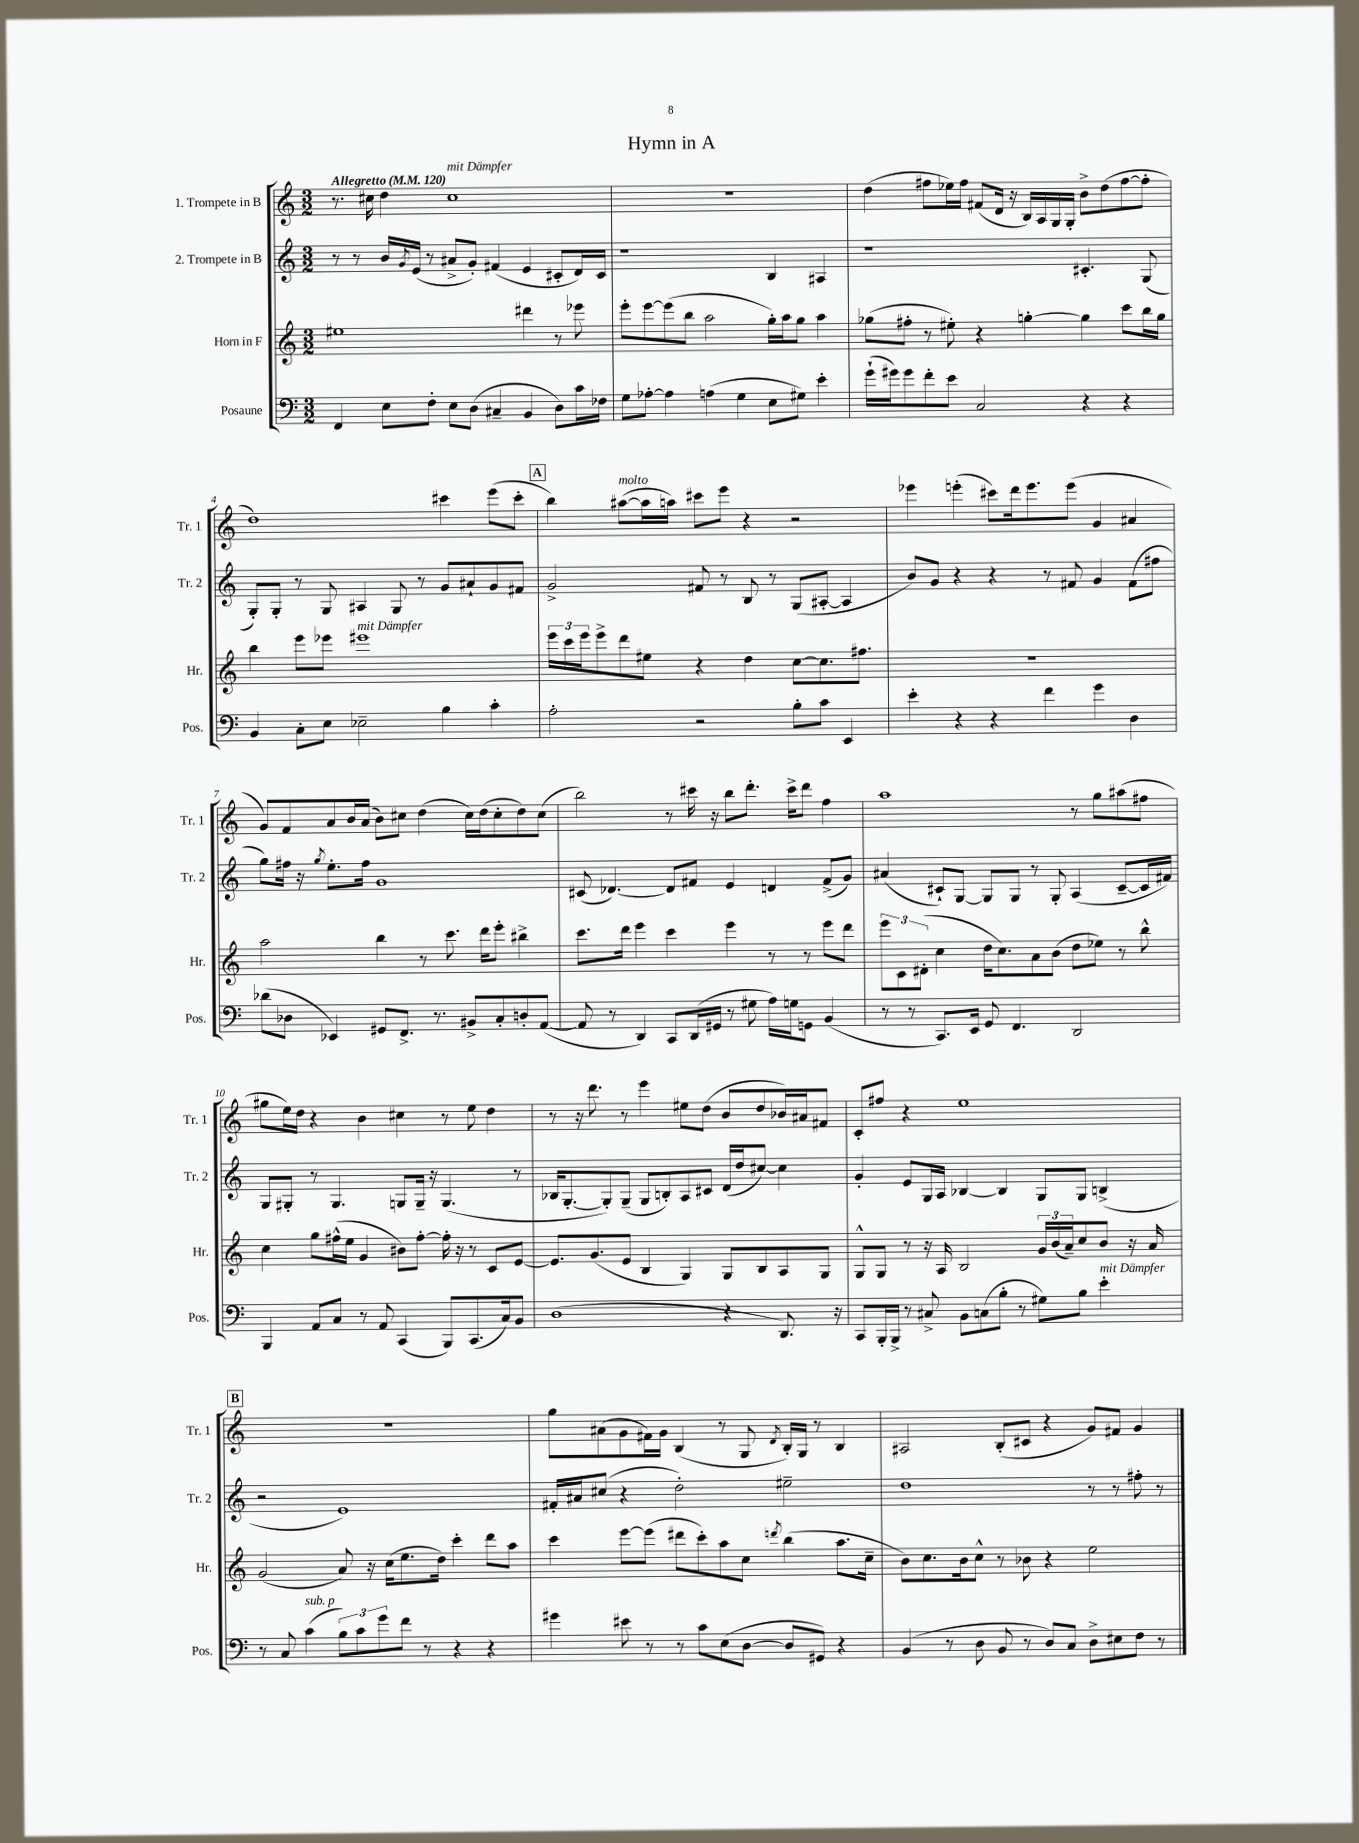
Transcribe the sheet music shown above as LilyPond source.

\header { title = "Hymn in A" }
<<
\new StaffGroup <<
\new Staff = "s0" \with { instrumentName = "1. Trompete in B" shortInstrumentName = "Tr. 1" } {
    \clef treble \key c \major \numericTimeSignature \time 3/2 \tempo "Allegretto" 4 = 120
    r8. cis''16 d''4 cis''1^\markup { \italic "mit Dämpfer" } |
    R1. |
    d''4( fis''8 ees''16) fis''16 fis'8( d'16 r16 b16) a16 g16 g16-. b'8-> d''8( fis''8~ fis''8-. |
    d''1) cis'''4 e'''8( cis'''8-. |
    \mark \markup { \box "A" } b''4) ais''8~^\markup { \italic "molto" }( ais''16 a''16) cis'''8 e'''8 r4 r2 |
    ees'''4 e'''4-.( cis'''8) d'''16 e'''8. e'''8( g'4 ais'4 |
    g'8) f'8 a'8 b'16 a'16( b'8) cis''8 d''4( cis''16) d''16( cis''8-. d''8) cis''8( |
    b''2) r8 cis'''16 r16 b''8 d'''8.-. cis'''16-> d'''8 f''4 |
    a''1 r8 g''8 ais''8( fis''8 |
    gis''8 e''16) d''16 r4 b'4 cis''4 r8 e''8 d''4 |
    r8 r16 d'''8. r8 e'''4 eis''8 d''8( b'8 d''8 bes'16) ais'16 fis'8 |
    c'8-. fis''8 r4 e''1 |
    \mark \markup { \box "B" } R1. |
    g''8 ais'8( g'8 fis'16) g'16 b4( r8 g8 \acciaccatura { d'8 } b16-.) g16 r8 b4 |
    ais2 b8-.( cis'8 r4 g'8) fis'8 g'4 \bar "|." |
}
\new Staff = "s1" \with { instrumentName = "2. Trompete in B" shortInstrumentName = "Tr. 2" } {
    \clef treble \key c \major \numericTimeSignature \time 3/2
    r8 r8 b'16 \acciaccatura { g'8 } e'16( r8 ais'8-> g'8-.) fis'4( e'4 cis'8-. d'16) cis'16 |
    r1 b4 ais4 |
    r1 cis'4.-. g8( |
    g8-.) g8-. r8 g8 ais4 g8 r8 g'8 ais'8-! g'8 fis'8 |
    \mark \markup { \box "A" } g'2-> fis'8 r8 b8 r8 g8( ais8~-. ais4 |
    b'8) g'8 r4 r4 r8 fis'8 g'4 fis'8( fis''8 |
    g''8) fis''16 r16 \acciaccatura { g''8 } e''8.-. fis''16 g'1 |
    cis'8( des'4.~) des'8 fis'8 e'4 d'4 fis'8->( g'8) |
    ais'4( cis'8-!) g8~ g8 g8 r8 g8-. a4( cis'8~-- cis'16 fis'16) |
    g8 gis8-. r8 gis4. g8 g16-- r16 g4.( r8 |
    bes16 g8.~-. g8-.) g8--( g8 b8-.) a8 cis'8 d'16( d''16 cis''8~) cis''4 |
    g'4-. e'8 g16 a16 bes4~ bes4 g8 g8 b4->( |
    \mark \markup { \box "B" } r2 e'1) |
    fis'16-. ais'16 cis''8( r4 d''2-.) eis''2-- |
    d''1 r8 r8 fis''8-. r8 \bar "|." |
}
\new Staff = "s2" \with { instrumentName = "Horn in F" shortInstrumentName = "Hr." } {
    \clef treble \key c \major \numericTimeSignature \time 3/2
    eis''1 dis'''4 r8 ees'''8 |
    e'''8-. e'''8~ e'''8( b''8 a''2 g''16-.) a''16 g''8 a''4 |
    ges''8( fis''8-. r8 eis''8-.) r4 g''4~-. g''4 c'''8 b''16 g''16 |
    b''4 e'''8 ees'''8 eis'''1^\markup { \italic "mit Dämpfer" } |
    \mark \markup { \box "A" } \tuplet 3/2 { e'''16 c'''16 e'''16 } e'''8-> d'''8 eis''8 r4 d''4 c''8~ c''8. fis''8. |
    R1. |
    a''2 b''4 r8 c'''8. d'''16 e'''8-. bis''4-> |
    c'''8. d'''16 e'''4 c'''4 e'''4 r8 r8 e'''8 d'''8 |
    \tuplet 3/2 { e'''8 c'8 dis'8-.( } c''4 d''16 c''8.) a'8 b'8( d''8 ees''8) r8 b''8-^ |
    c''4 g''8 fis''16-^( e''16 g'4 bis'8) fis''8~-. fis''16-. r16 r8 c'8 e'8~ |
    e'8. g'8.( e'8 b4 g4) g8 b8 a8 g8 |
    g8-^ g8 r8 r16 a16 b2 \tuplet 3/2 { g'16 b'16( a'16--) } c''8 b'8 r16 a'16 |
    \mark \markup { \box "B" } g'2( a'8) r16 c''16( e''8. d''16) c'''4-. d'''8 a''8 |
    c'''4 e'''8~ e'''8( dis'''8 c'''8-.) a''8 c''8 \acciaccatura { d'''8 } b''4( a''8. c''16-- |
    b'8) c''8. b'16 c''8-^ r8 bes'8 r4 e''2 \bar "|." |
}
\new Staff = "s3" \with { instrumentName = "Posaune" shortInstrumentName = "Pos." } {
    \clef bass \key c \major \numericTimeSignature \time 3/2
    f,4 e8 f8-. e8 d8( cis4-- b,4 d8) c'16 fes16 |
    g8 aes8~-. aes4 a4( g4 e8 gis8) e'4-. |
    g'16-!( gis'16) gis'8 f'8-. e'8 c2 r4 r4 |
    b,4 c8-. e8 ees2-- b4 c'4-. |
    \mark \markup { \box "A" } a2-. r2 b8-. c'8 e,4 |
    e'4-. r4 r4 f'4 g'4 d4 |
    des'8( des8 ees,4) gis,8 f,8.-> r8. bis,8-> c8-. d8-. a,8~( |
    a,8 r8 d,4) c,8 d,16( gis,16 r8 gis8 a16) g16 g,8 b,4( |
    r8 r8 c,8.) e,16 g,8 f,4. d,2 |
    b,,4 a,8 c8 r8 a,8 c,4( b,,8) c,8.( c16) b,8 |
    d1( r4 d,8.) r16 |
    c,8 b,,16-. b,,16-> r8 cis8-> b,8 c8( b8-. r8 gis8) b8 e'4-.^\markup { \italic "mit Dämpfer" } |
    \mark \markup { \box "B" } r8 c8 c'4^\markup { \italic "sub. p" }( \tuplet 3/2 { b8) c'8 g'8 } f'8 r8 r4 r4 |
    gis'4 eis'8 r8 r8 c'8 e8( d8~ d8 gis,8) r4 |
    b,4( r8 d8 b,8 r8 d8) c8 d8-> eis8 f8 r8 \bar "|." |
}
>>
>>
